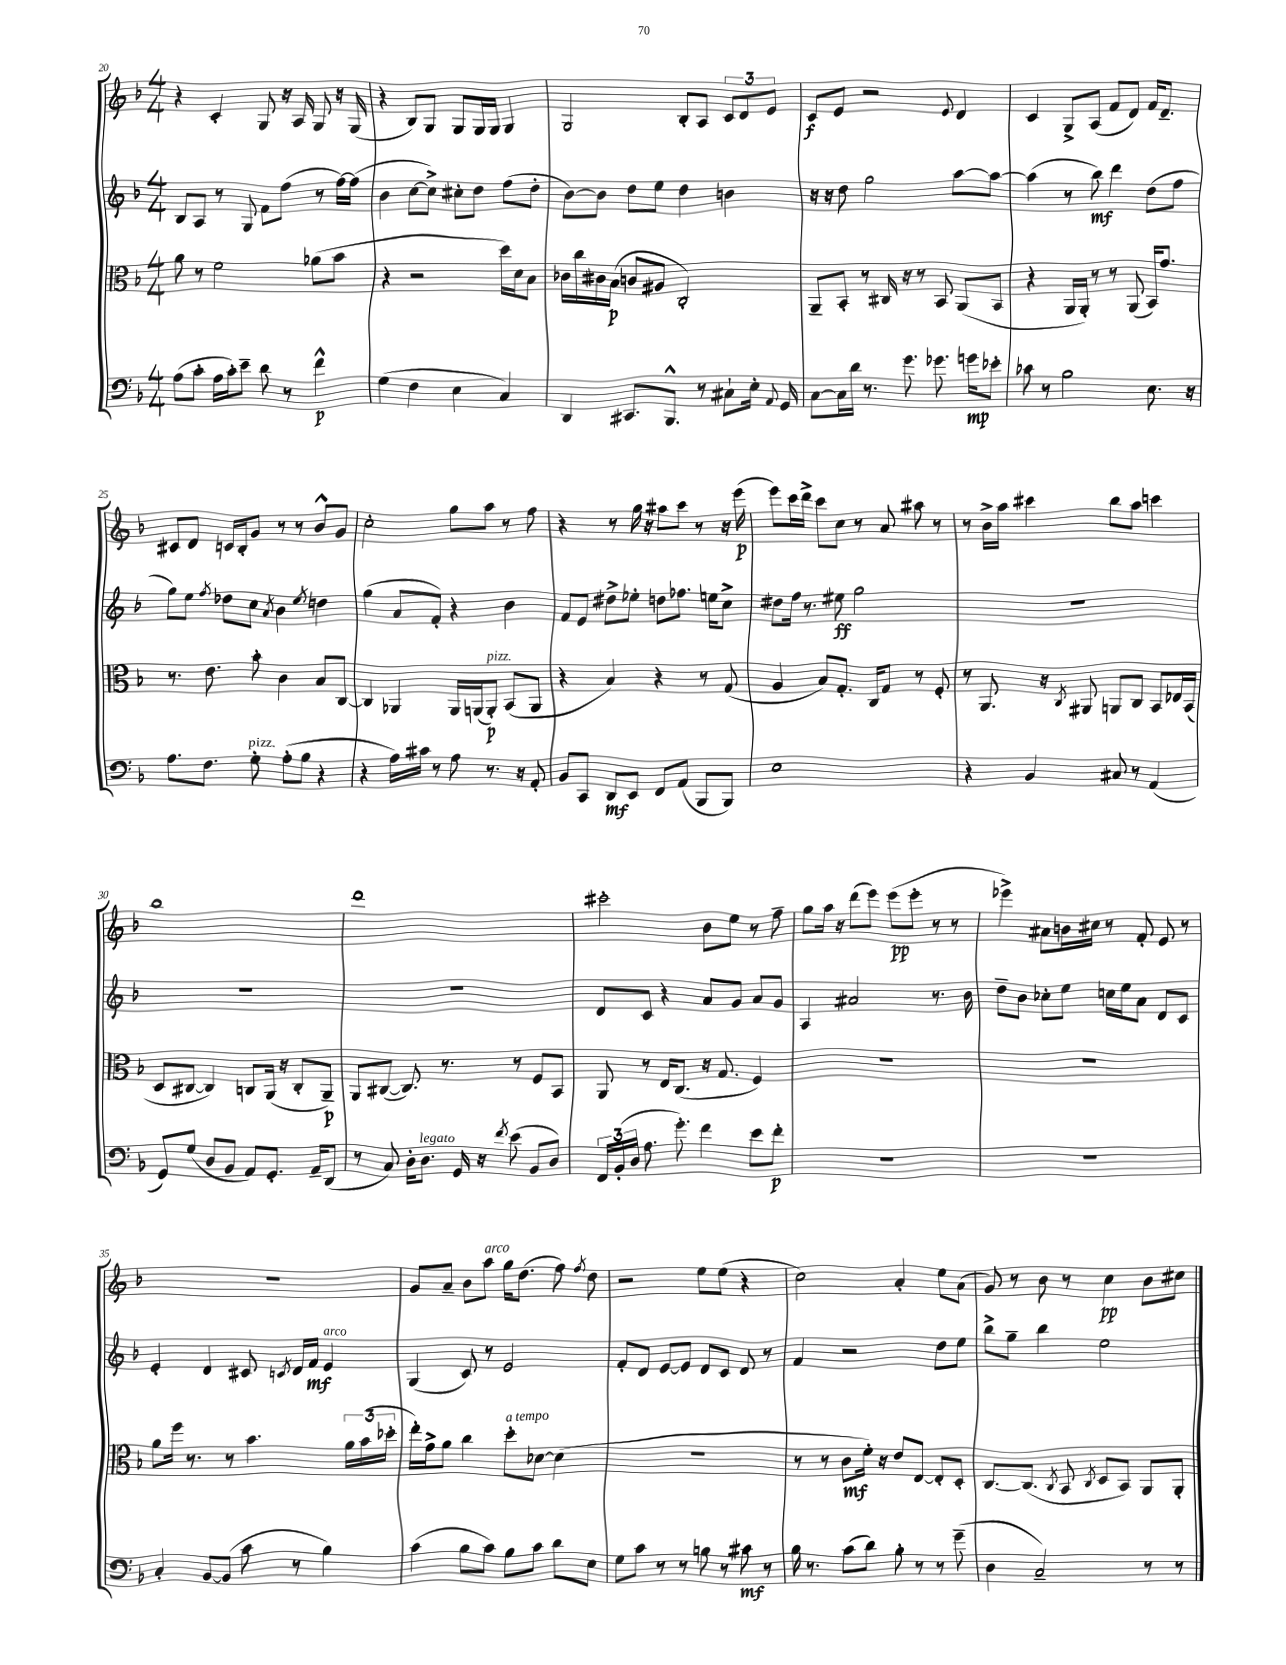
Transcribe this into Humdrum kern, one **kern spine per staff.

**kern	**dynam	**kern	**dynam	**kern	**dynam	**kern	**dynam
*part4	*part4	*part3	*part3	*part2	*part2	*part1	*part1
*staff4	*staff4	*staff3	*staff3	*staff2	*staff2	*staff1	*staff1
*clefF4	*	*clefC3	*	*clefG2	*	*clefG2	*
*k[b-]	*	*k[b-]	*	*k[b-]	*	*k[b-]	*
*M4/4	*	*M4/4	*	*M4/4	*	*M4/4	*
=20	=20	=20	=20	=20	=20	=20	=20
(8A\L	.	8a\	.	8B-/L	.	4r	.
8c'\J	.	8r	.	8A/J	.	.	.
16A\LL	.	2f\	.	8r	.	4c'/	.
16c'\J)	.	.	.	.	.	.	.
8e~\J	.	.	.	8G/	.	.	.
8d\	.	.	.	8f\L	.	8G/	.
8r	.	.	.	(8ff\J	.	16r	.
.	.	.	.	.	.	16A/	.
4f^^\	p	(8a-X\L	.	8r	.	8G/	.
.	.	8b-\J	.	[16ff\LL)	.	16r	.
.	.	.	.	(16ff\JJ]	.	(16G/	.
=21	=21	=21	=21	=21	=21	=21	=21
(4G\	.	4r	.	4b-\	.	4r	.
4F\	.	2r	.	[8cc\L	.	8B-/L)	.
.	.	.	.	8cc^\J])	.	8G/J	.
4E\	.	.	.	8cc#X'\L	.	8G/L	.
.	.	.	.	8dd\J	.	16G/L	.
.	.	.	.	.	.	16G/JJ	.
4C/)	.	16dd\LL)	.	(8ff\L	.	4G/	.
.	.	16d\J	.	.	.	.	.
.	.	8B-\J	.	8dd'\J	.	.	.
=22	=22	=22	=22	=22	=22	=22	=22
4DD/	.	16c-X\LL	.	[8b-\L)	.	2G/	.
.	.	16cc\	.	.	.	.	.
.	.	16c#X\	.	8b-\J]	.	.	.
.	.	(16B-\JJ	p	.	.	.	.
8.CC#X/L	.	8cn/L	.	8dd\L	.	.	.
.	.	8A#X/J	.	8ee\J	.	.	.
8.BBB-^^/J	.	.	.	.	.	.	.
.	.	2C'/)	.	4dd\	.	8B-'/L	.
8r	.	.	.	.	.	8A/J	.
8C#X`\L	.	.	.	4bn\	.	12c/L	.
.	.	.	.	.	.	12d/	.
16E'\Jk	.	.	.	.	.	.	.
.	.	.	.	.	.	12e/J	.
8qqAA/	.	.	.	.	.	.	.
16GG/	.	.	.	.	.	.	.
=23	=23	=23	=23	=23	=23	=23	=23
[8C\L	.	8AA~/L	.	16r	.	8c/L	f
.	.	.	.	16r	.	.	.
16C\L]	.	8BB-'/J	.	8dd\	.	8e/J	.
16d\JJ	.	.	.	.	.	.	.
8.r	.	8r	.	2gg\	.	2r	.
.	.	16C#X/	.	.	.	.	.
8.g\	.	16r	.	.	.	.	.
.	.	8r	.	.	.	.	.
8.g-X\	.	8BB-/	.	.	.	.	.
.	.	.	.	.	.	8qqe/	.
.	.	(8AA/L	.	[8aa\L	.	4d/	.
16gn\KL	mp	.	.	.	.	.	.
8e-X'\J	.	8BB-/J	.	8aa\J_	.	.	.
=24	=24	=24	=24	=24	=24	=24	=24
8c-X\	.	4r	.	(4aa\]	.	4c/	.
8r	.	.	.	.	.	.	.
2B-\	.	16AA/LL	.	8r	.	8G^/L	.
.	.	16AA'/JJ)	.	.	.	.	.
.	.	8r	.	8bb-\)	mf	(8A/J	.
.	.	8r	.	4ddd\	.	8f/L	.
.	.	(8AA/	.	.	.	8d/J)	.
8.E\	.	16BB-/KL)	.	(8dd\L	.	16f/KL	.
.	.	8.g/J	.	.	.	8.d~/J	.
.	.	.	.	8ff\J	.	.	.
16r	.	.	.	.	.	.	.
!!LO:LB:g=z
=25	=25	=25	=25	=25	=25	=25	=25
8.A\L	.	8.r	.	8gg\L)	.	8c#X/L	.
.	.	.	.	8ee\J	.	8d/J	.
8.F\J	.	8.e\	.	.	.	.	.
.	.	.	.	8qff/	.	.	.
.	.	.	.	8dd-X\L	.	16cn/LL	.
.	.	.	.	.	.	16B-'/J	.
!LO:TX:a:i:t=pizz.	!	!	!	!	!	!	!
8G'\	.	8b-'\	.	8cc\J	.	8g/J	.
.	.	.	.	8qa/	.	.	.
(8A'\L	.	4c\	.	4b-\	.	8r	.
8B-\J	.	.	.	.	.	8r	.
.	.	.	.	8qee/	.	.	.
4r	.	8B-/L	.	4ddn\	.	8b-^^/L	.
.	.	[8C/J	.	.	.	8g/J	.
=26	=26	=26	=26	=26	=26	=26	=26
4r	.	4C/]	.	(4gg\	.	2cc'\	.
16A\LL)	.	4AA-X/	.	8a/L	.	.	.
16c#X\JJ	.	.	.	.	.	.	.
8r	.	.	.	8f'/J)	.	.	.
8A\	.	16AA-/LL	.	4r	.	8gg\L	.
.	.	(16AAn/J	.	.	.	.	.
!	!	!LO:TX:a:i:t=pizz.	!	!	!	!	!
8.r	.	8AA'/J)	p	.	.	8aa\J	.
.	.	(8BB-/L	.	4b-\	.	8r	.
16r	.	.	.	.	.	.	.
8AA'/	.	8AA/J	.	.	.	8ff\	.
=27	=27	=27	=27	=27	=27	=27	=27
8BB-/L	.	4r	.	8f/L	.	4r	.
8CC/J	.	.	.	8e/J	.	.	.
8DD/L	mf	4B-/)	.	8dd#X^\L	.	8r	.
8EE/J	.	.	.	8ee-X'\J	.	16gg\	.
.	.	.	.	.	.	16r	.
8FF/L	.	4r	.	8ddn\L	.	8aa#X\L	.
(8AA/J	.	.	.	8.ff-X\J	.	8ccc\J	.
8BBB-/L	.	8r	.	.	.	8r	.
.	.	.	.	16een\KL	.	.	.
8BBB-/J)	.	(8G/	.	8cc^\J	.	16r	.
.	.	.	.	.	.	(16eee\	p
=28	=28	=28	=28	=28	=28	=28	=28
1E	.	4A/	.	8dd#X\L	.	8eee\L)	.
.	.	.	.	16ff\Jk	.	16ccc\L	.
.	.	.	.	8.r	.	16ddd^\JJ	.
.	.	8B-/L)	.	.	.	8ccc\L	.
.	.	8.G'/J	.	8ee#X\	ff	8cc\J	.
.	.	.	.	2gg\	.	8r	.
.	.	16C/KL	.	.	.	.	.
.	.	8G/J	.	.	.	8a/	.
.	.	8r	.	.	.	8aa#X\	.
.	.	8F'/	.	.	.	8r	.
=29	=29	=29	=29	=29	=29	=29	=29
4r	.	8r	.	1r	.	8r	.
.	.	8.AA/	.	.	.	16b-^\LL	.
.	.	.	.	.	.	16aa\JJ	.
4BB-/	.	.	.	.	.	4ccc#X\	.
.	.	16r	.	.	.	.	.
.	.	8qC/	.	.	.	.	.
.	.	8AA#X/	.	.	.	.	.
8C#X/	.	8AAn/L	.	.	.	8bb-\L	.
8r	.	8C/J	.	.	.	8aa\J	.
(4AA/	.	8BB-/L	.	.	.	4cccn\	.
.	.	16E-X/L	.	.	.	.	.
.	.	(16BB-/JJ	.	.	.	.	.
!!LO:LB:g=z
=30	=30	=30	=30	=30	=30	=30	=30
8GG/L)	.	8D/L	.	1r	.	1bb-	.
(8G/J	.	[8C#X/J	.	.	.	.	.
8D/L	.	4C#/])	.	.	.	.	.
8BB-/J	.	.	.	.	.	.	.
8AA/L)	.	8Cn/L	.	.	.	.	.
8.GG'/J	.	(16AA/Jk	.	.	.	.	.
.	.	16r	.	.	.	.	.
.	.	8C'/L	.	.	.	.	.
16AA~/KL	.	.	.	.	.	.	.
(8DD/J	.	8AA~/J)	p	.	.	.	.
=31	=31	=31	=31	=31	=31	=31	=31
8r	.	8AA/L	.	1r	.	1ddd	.
8C/)	.	([8C#X/J	.	.	.	.	.
16D'\KL	.	8.C#/])	.	.	.	.	.
!LO:TX:a:i:t=legato	!	!	!	!	!	!	!
8.D\J	.	.	.	.	.	.	.
.	.	8.r	.	.	.	.	.
16GG/	.	.	.	.	.	.	.
16r	.	.	.	.	.	.	.
8qf/	.	.	.	.	.	.	.
(8e\	.	8r	.	.	.	.	.
8BB-/L	.	8F/L	.	.	.	.	.
8D/J)	.	8BB-/J	.	.	.	.	.
=32	=32	=32	=32	=32	=32	=32	=32
24FF/LL	.	8AA/	.	8d/L	.	2ccc#X'\	.
(24BB-'/	.	.	.	.	.	.	.
24D/JJ	.	.	.	.	.	.	.
8.A\	.	8r	.	8c/J	.	.	.
.	.	16E/KL	.	4r	.	.	.
8.g'\)	.	(8.C/J	.	.	.	.	.
4f\	.	16r	.	8a/L	.	8b-\L	.
.	.	8.G/	.	.	.	.	.
.	.	.	.	8g/J	.	8ee\J	.
8e\L	.	4F/)	.	8a/L	.	8r	.
8f'\J	p	.	.	8g/J	.	8ff~\	.
=33	=33	=33	=33	=33	=33	=33	=33
1r	.	1r	.	4A/	.	8gg\L	.
.	.	.	.	.	.	16aa\Jk	.
.	.	.	.	.	.	16r	.
.	.	.	.	2a#X/	.	(8ddd\L	.
.	.	.	.	.	.	8eee\J)	.
.	.	.	.	.	.	(8eee\L	pp
.	.	.	.	.	.	8eee'\J	.
.	.	.	.	8.r	.	8r	.
.	.	.	.	.	.	8r	.
.	.	.	.	16b-\	.	.	.
=34	=34	=34	=34	=34	=34	=34	=34
1r	.	1r	.	8dd~\L	.	4eee-X^\)	.
.	.	.	.	8b-\J	.	.	.
.	.	.	.	8cc-X'\L	.	8a#X\L	.
.	.	.	.	8ee\J	.	16bn\L	.
.	.	.	.	.	.	16cc#X\JJ	.
.	.	.	.	16ccn\LL	.	8r	.
.	.	.	.	16ee\J	.	.	.
.	.	.	.	8a\J	.	8f'/	.
.	.	.	.	8d/L	.	8e/	.
.	.	.	.	8c/J	.	8r	.
!!LO:LB:g=z
=35	=35	=35	=35	=35	=35	=35	=35
4C'/	.	8a\L	.	4e'/	.	1r	.
.	.	16ff\Jk	.	.	.	.	.
.	.	8.r	.	.	.	.	.
[8BB-/L	.	.	.	4d/	.	.	.
(8BB-/J]	.	8r	.	.	.	.	.
8c\	.	4.b-\	.	8c#X/	.	.	.
.	.	.	.	8qcn/	.	.	.
8r	.	.	.	16d/LL	.	.	.
.	.	.	.	16f/JJ	mf	.	.
!	!	!	!	!LO:TX:a:i:t=arco	!	!	!
4B-\)	.	.	.	4e/	.	.	.
.	.	24a\LL	.	.	.	.	.
.	.	(24b-\	.	.	.	.	.
.	.	24dd-X'\JJ	.	.	.	.	.
=36	=36	=36	=36	=36	=36	=36	=36
(4c\	.	16ee'\LL)	.	(4G/	.	8g/L	.
.	.	16g^\J	.	.	.	.	.
.	.	8a\J	.	.	.	8a~/J	.
8B-\L	.	4cc\	.	8c/)	.	8b-\L	.
!	!	!	!	!	!	!LO:TX:a:i:t=arco	!
8c\J)	.	.	.	8r	.	8aa\J	.
!	!	!LO:TX:a:i:t=a tempo	!	!	!	!	!
8B-\L	.	8dd'\L	.	2e/	.	16gg\KL	.
.	.	.	.	.	.	(8.dd\J	.
8c\J	.	[8d-X\J	.	.	.	.	.
8d\L	.	(4d-\]	.	.	.	8ff\)	.
.	.	.	.	.	.	8qff/	.
8E\J	.	.	.	.	.	8dd\	.
=37	=37	=37	=37	=37	=37	=37	=37
8G\L	.	1r	.	8f'/L	.	2r	.
8c\J	.	.	.	8d/J	.	.	.
8r	.	.	.	[8e/L	.	.	.
8r	.	.	.	8e/J]	.	.	.
8Bn\	.	.	.	8d/L	.	8ee\L	.
8r	.	.	.	8c/J	.	(8ee\J	.
8c#X\	mf	.	.	8d/	.	4r	.
8r	.	.	.	8r	.	.	.
=38	=38	=38	=38	=38	=38	=38	=38
16B-\	.	8r	.	4f/	.	2cc\)	.
8.r	.	.	.	.	.	.	.
.	.	8r	.	.	.	.	.
(8c\L	.	8c\L	mf	2r	.	.	.
8d\J)	.	16f'\Jk)	.	.	.	.	.
.	.	16r	.	.	.	.	.
8B-'\	.	8e/L	.	.	.	4a'/	.
8r	.	[8E/J	.	.	.	.	.
8r	.	8E'/L]	.	8dd\L	.	8ee\L	.
(8g~\	.	8D'/J	.	8ee\J	.	(8a\J	.
=39	=39	=39	=39	=39	=39	=39	=39
4D\	.	[8.C/L	.	8bb-^\L	.	8g/)	.
.	.	.	.	8gg~\J	.	8r	.
.	.	(8.C/J]	.	.	.	.	.
2C~/)	.	.	.	4bb-\	.	8b-\	.
.	.	8qC/	.	.	.	.	.
.	.	8BB-/	.	.	.	8r	.
.	.	8qC/	.	.	.	.	.
.	.	8D/L	.	2ee\	.	4cc\	pp
.	.	8BB-/J)	.	.	.	.	.
8r	.	8AA/L	.	.	.	8b-\L	.
8r	.	8AA'/J	.	.	.	8cc#X\J	.
==	==	==	==	==	==	==	==
*-	*-	*-	*-	*-	*-	*-	*-
